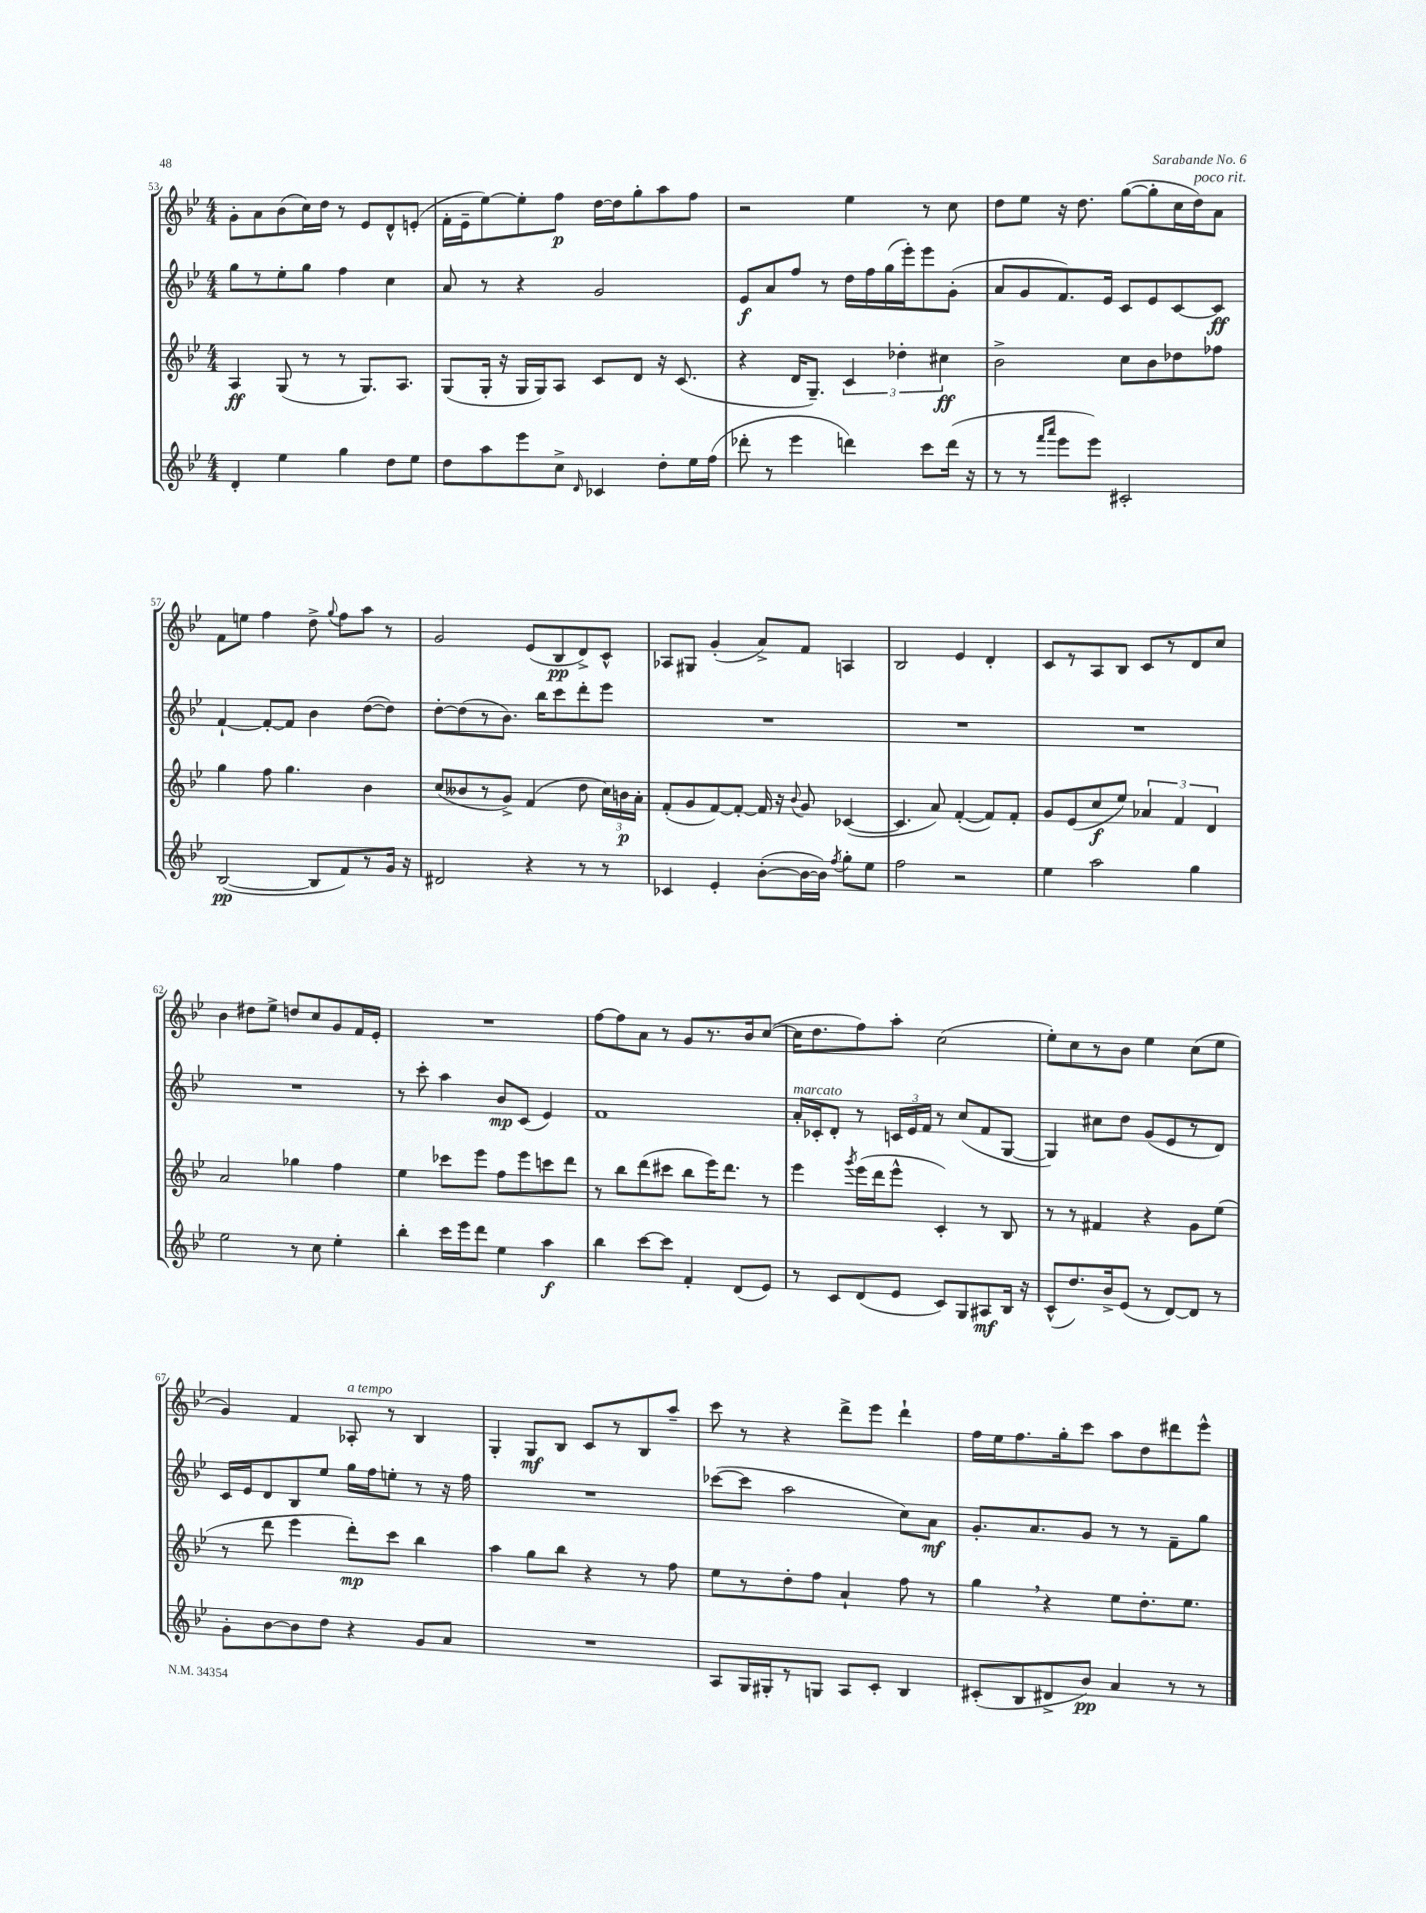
<<
\new StaffGroup <<
\new Staff = "s0" {
    \clef treble \key bes \major \numericTimeSignature \time 4/4
    \autoBeamOff g'8[-. a'8 bes'8( c''16) d''16] r8 ees'8[ d'8-^ e'8]-.( |
    f'16[-. ees'16-- ees''8~) ees''8-. f''8]\p d''16[~ d''16 g''8-. a''8 f''8] |
    r2 ees''4 r8 c''8 |
    d''8[ ees''8] r16 d''8. g''8[~( g''8-. c''16 d''16^\markup { \italic "poco rit." }) a'8] |
    f'8[ e''8] f''4 d''8-> \appoggiatura { g''8 } f''8[ a''8] r8 |
    g'2 ees'8[( bes8\pp d'8->) c'8]-^ |
    aes8[ gis8] g'4-.( a'8[->) f'8] a4 |
    bes2 ees'4 d'4-. |
    c'8[ r8 a8 bes8] c'8[ r8 d'8 c''8] |
    bes'4 dis''8[ ees''8]-> d''8[ c''8 g'8 f'16 ees'16]-. |
    R1 |
    f''8[~ f''8 a'8] r8 g'8[ r8. bes'16 c''8]~( |
    c''16[ d''8. f''8) a''8]-. c''2( |
    ees''8[-.) c''8 r8 bes'8] ees''4 c''8[( ees''8] |
    g'4) f'4 aes8-.^\markup { \italic "a tempo" } r8 bes4 |
    g4-. g8[\mf bes8] c'8[ r8 bes8 a''8]-- |
    c'''8 r8 r4 d'''8[-> ees'''8] d'''4-! |
    f''16[ ees''16 f''8. g''16-. c'''8] a''8[ d''8 dis'''8 ees'''8]-^ \bar "|." |
}
\new Staff = "s1" {
    \clef treble \key bes \major \numericTimeSignature \time 4/4
    \autoBeamOff g''8[ r8 ees''8-. g''8] f''4 c''4 |
    a'8 r8 r4 g'2 |
    ees'8[\f a'8 f''8] r8 d''16[ f''16 g''16( ees'''16-.) ees'''8 g'8]-.( |
    a'8[ g'8 f'8.) ees'16] c'8[ ees'8 c'8~ c'8]\ff |
    f'4~-! f'8[~-. f'8] bes'4 d''8[~( d''8]) |
    d''8[~-. d''8( r8 bes'8.]) bes''16[ c'''8 d'''8-. ees'''8] |
    R1 |
    R1 |
    R1 |
    R1 |
    r8 c'''8-. a''4 bes'8[\mp c'8]( ees'4) |
    f'1 |
    a'16[-.^\markup { \italic "marcato" } ces'16-. d'8]-. r8 \tuplet 3/2 { c'16[ ees'16 f'16] } r8 c''8[( f'8 g8]~ |
    g4) cis''8[ d''8] g'8[( ees'8 r8 d'8]) |
    c'16[ ees'16 d'8 bes8 ees''8] g''16[ f''16 e''8]-. r8 r16 f''16 |
    R1 |
    ces'''8[~( ces'''8] a''2 c''8[) a'8]\mf |
    g'8.[-. a'8. g'8] r8 r8 f'8[-- g''8] \bar "|." |
}
\new Staff = "s2" {
    \clef treble \key bes \major \numericTimeSignature \time 4/4
    \autoBeamOff a4\ff g8( r8 r8 g8.[) a8.] |
    g8[( g16]-. r16 g16[ g16) a8] c'8[ d'8] r16 c'8.( |
    r4 d'16[ g8.]--) \tuplet 3/2 { c'4 des''4-. cis''4\ff } |
    bes'2-> c''8[ bes'8 des''8 fes''8] |
    g''4 f''8 g''4. bes'4 |
    c''8[( beses'8 r8 g'8]->) f'4( d''8 \tuplet 3/2 { c''16[) b'16\p a'16]-. } |
    f'8[-.( g'8 f'8~) f'8]~-. f'16 r16 \appoggiatura { bes'8 } g'8 ces'4~( |
    ces'4. a'8) f'4~-.( f'8[) f'8]-. |
    g'8[ ees'8( c''8\f ees''8]) \tuplet 3/2 { aes'4 f'4 d'4 } |
    a'2 ges''4 f''4 |
    ees''4 ces'''8[ ees'''8] f''8[ ees'''8 c'''8 d'''8] |
    r8 bes''8[ d'''8( cis'''8] bes''8[ ees'''16) d'''8.] r8 |
    ees'''4 \acciaccatura { g'''8 } ees'''16[( d'''16 ees'''8]-^ c'4-.) r8 bes8 |
    r8 r8 fis'4 r4 g'8[ ees''8]( |
    r8 d'''8 ees'''4 d'''8[-.\mp) c'''8] bes''4 |
    a''4 g''8[ bes''8] r4 r8 f''8 |
    ees''8[ r8 d''8-. f''8] a'4-! f''8 r8 |
    g''4 \breathe r4 ees''8[ d''8.-. ees''8.] \bar "|." |
}
\new Staff = "s3" {
    \clef treble \key bes \major \numericTimeSignature \time 4/4
    \autoBeamOff d'4-. ees''4 g''4 d''8[ ees''8] |
    d''8[ a''8 ees'''8 c''8]-> \grace { d'16 } ces'4 d''8[-. ees''16 f''16]( |
    des'''8-. r8 ees'''4 d'''4) c'''8[ d'''16]( r16 |
    r8 r8 \grace { f'''16[ a'''16] } ees'''8[ ees'''8]) cis'2-. |
    bes2~\pp( bes8[ f'8) r8 g'16] r16 |
    dis'2 r4 r8 r8 |
    ces'4 ees'4-. bes'8[~-.( bes'16~ bes'16]) \acciaccatura { f''8 } g''8[-. ees''8] |
    f''2 r2 |
    ees''4 a''2 g''4 |
    ees''2 r8 c''8 ees''4-. |
    bes''4-. c'''16[ ees'''16 d'''8] ees''4 a''4\f |
    bes''4 c'''8[~ c'''8] f'4-. d'8[( ees'8]) |
    r8 c'8[ d'8( ees'8] c'8[) g8 ais8\mf bes16] r16 |
    c'8[-^( d''8.) bes'16-> ees'8]( r8 d'8[~) d'8] r8 |
    g'8[-. bes'8~ bes'8 d''8] r4 g'8[ a'8] |
    R1 |
    a8[ g16 gis16-. r8 g8] a8[ c'8]-. bes4 |
    cis'8[-.( bes8 dis'8-> bes'8]\pp) a'4 r8 r8 \bar "|." |
}
>>
>>
\layout { \context { \Score currentBarNumber = #53 } }
